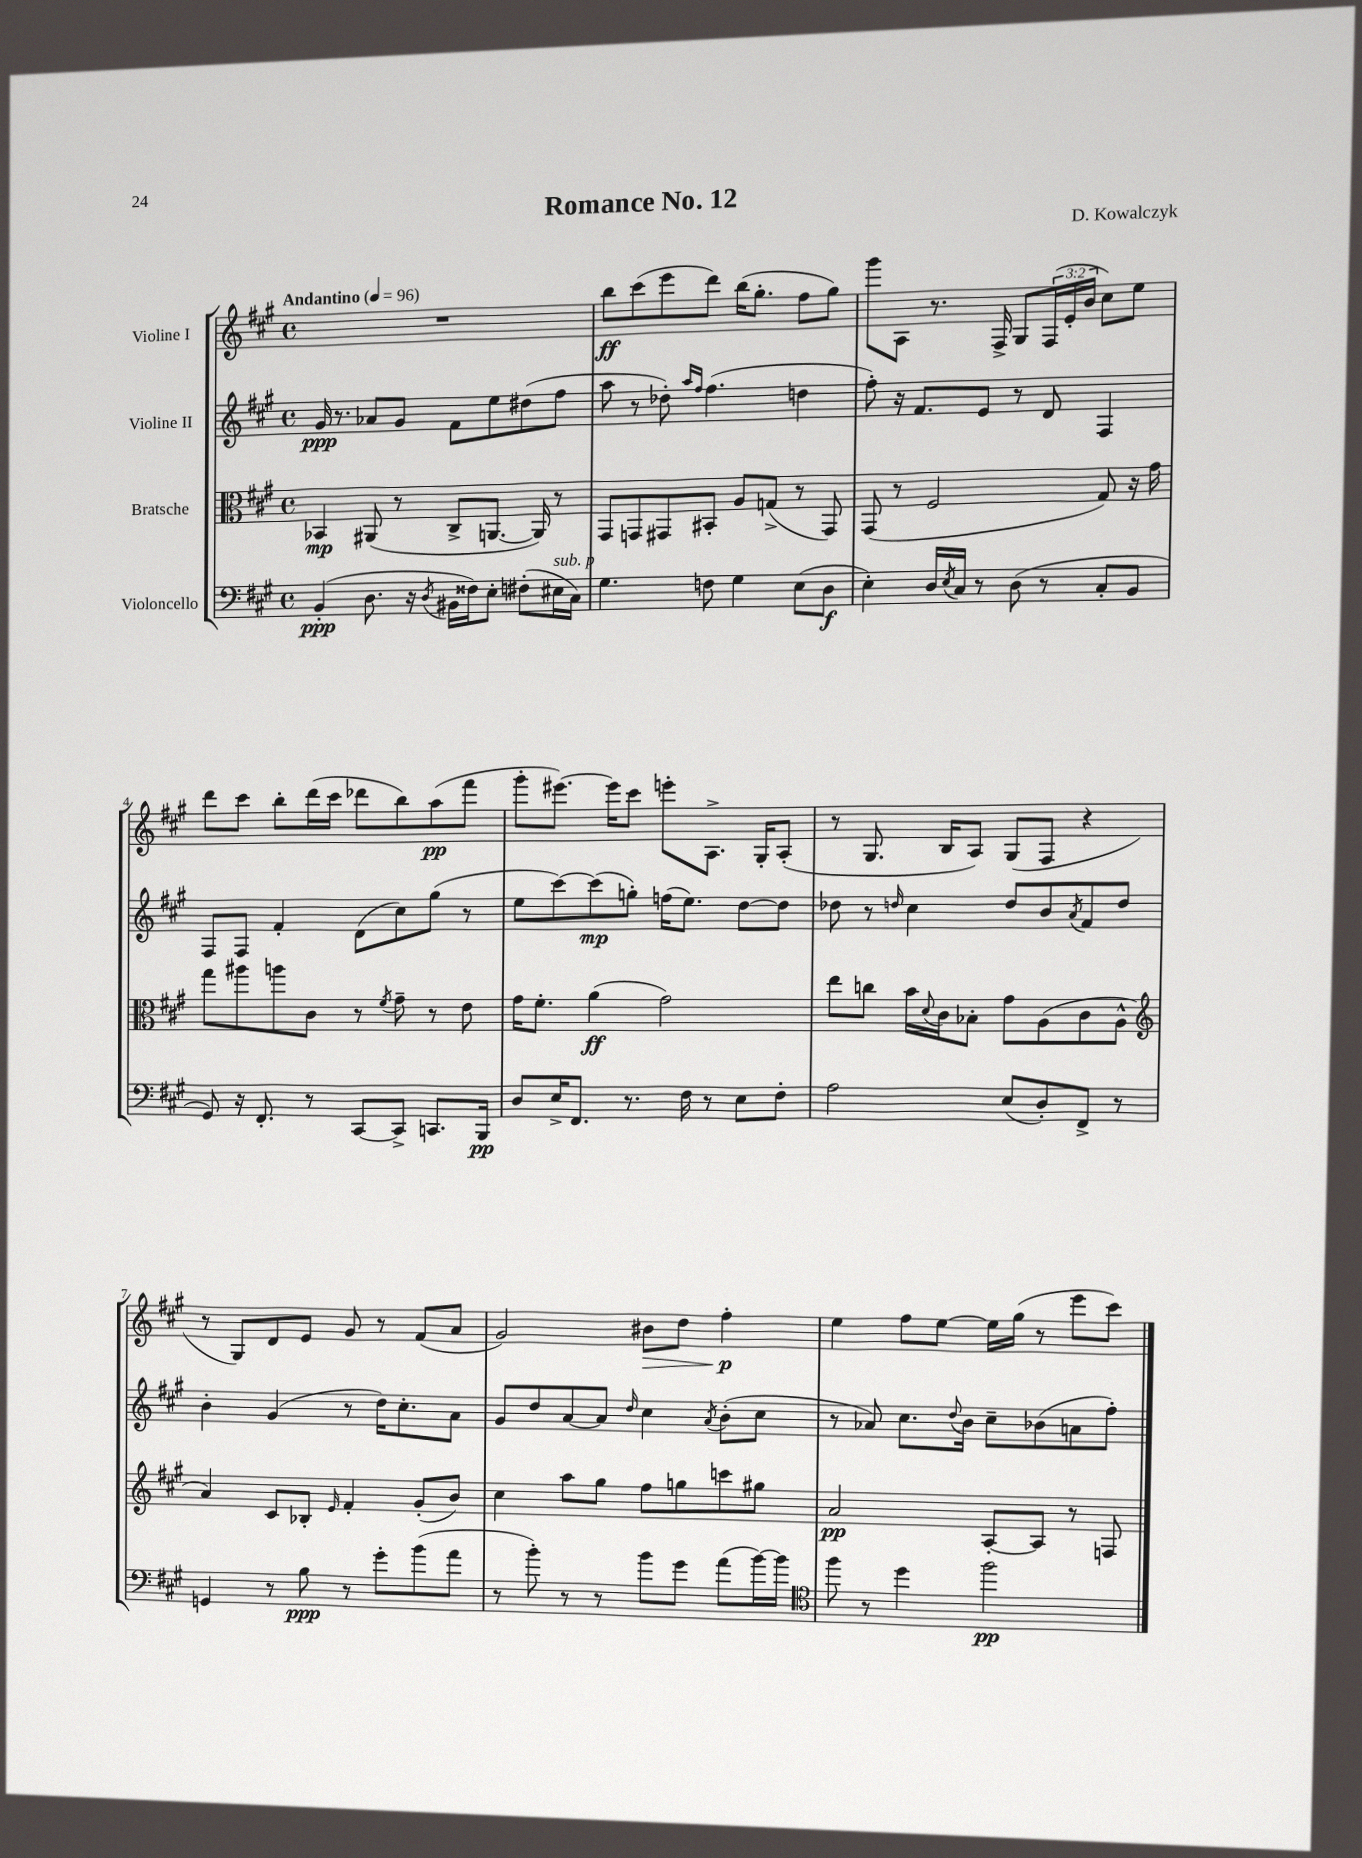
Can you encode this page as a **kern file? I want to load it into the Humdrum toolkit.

**kern	**kern	**kern	**kern
*staff4	*staff3	*staff2	*staff1
*clefF4	*clefC3	*clefG2	*clefG2
*k[f#c#g#]	*k[f#c#g#]	*k[f#c#g#]	*k[f#c#g#]
*M4/4	*M4/4	*M4/4	*M4/4
*met(c)	*met(c)	*met(c)	*met(c)
*MM96	*MM96	*MM96	*MM96
(4BB'	4BB-	16g#	1r
.	.	8.r	.
8.D	(8AA#	8a-	.
.	8r	8g#	.
16r	.	.	.
8qD	.	.	.
16BB#	8C#^	8f#	.
16F##)	.	.	.
8E'	[8.AA	8ee	.
(8F#'	.	(8dd#	.
.	16AA])	.	.
16E#	8r	8ff#	.
16C#)	.	.	.
=	=	=	=
4.G#	8GG#	8aa	8bb
.	8GG	8r	(8ccc#
.	8GG#	8dd-')	8eee
.	.	16qqaa	.
.	.	16qqff#	.
8F	8BB#'	(4.ff#	8ddd)
4G#	8A	.	(16bb
.	.	.	8.gg#'
.	(8G^	.	.
(8E	8r	4dd	8ff#
8D	8GG#)	.	8gg#)
=	=	=	=
4E')	(8GG#	8ff#')	8ggg#
.	8r	16r	8A
.	.	8.f#	.
16D	2F#	.	8.r
8qE	.	.	.
16C#	.	.	.
8r	.	8e	.
.	.	.	16F#^
(8D	.	8r	8G#
8r	.	8d	(24F#
.	.	.	24e'
.	.	.	24b
8C#'	8G#)	4F#	8cc#)
8BB	16r	.	8ee
.	16g#	.	.
=	=	=	=
8GG#)	8gg#	8F#	8ddd
16r	8aa#	8F#	8ccc#
8.FF#'	.	.	.
.	8aa	4f#'	8bb'
8r	8c#	.	(16ddd
.	.	.	16ccc#
[8CC#	8r	(8d	8ddd-
.	8qf#	.	.
8CC#^]	8g#~	8cc#)	8bb)
8.CC	8r	(8gg#	(8aa
.	8e	8r	8fff#
16BBB	.	.	.
=	=	=	=
8D	16g#	8ee	8ggg#'
.	8.f#'	.	.
16E^	.	[8ccc#)	[8.eee#)
8.FF#	.	.	.
.	(4a	(8ccc#]	.
.	.	.	16eee#]
8.r	.	8gg')	8ccc#
.	2g#)	(16ff	8eee'
16F#	.	8.ee)	.
8r	.	.	8.A^
8E	.	[8dd	.
.	.	.	16G#'
8F#'	.	8dd]	(8A'
=	=	=	=
2A	8ee	8dd-	8r
.	8cc	8r	8.G#
.	.	16qqdd	.
.	16b	4cc#	.
.	8qqd	.	.
.	16c#	.	16B
.	8B-'	.	8A)
(8E	8g#	8dd	(8G#
8D')	(8A	8b	8F#
.	.	8qa	.
8FF#^	8c#	8f#	4r
8r	8A^^	8dd	.
=	=	=	=
*	*clefG2	*	*
4GG	4a)	4b'	8r
.	.	.	8G#)
8r	8c#	(4g#	8d
8B	8B-'	.	8e
.	16qqe	.	.
8r	4f#'	8r	8g#
8g#'	.	16dd)	8r
.	.	8.cc#'	.
(8b	(8g#'	.	(8f#
8a	8b)	8a	8a
=	=	=	=
8r	4cc#	8g#	2g#)
8b')	.	8dd	.
8r	8aa	[8a	.
8r	8gg#	8a]	.
.	.	16qqdd	.
8b	8ff#	4cc#	8b#
8g#	8gg	.	8dd
.	.	8qa	.
(8a	8ccc	(8b'	4ff#'
[16b)	8gg#	8cc#	.
16b]	.	.	.
=	=	=	=
*clefC4	*	*	*
8ff#	2a	8r	4ee
8r	.	8a-)	.
4dd	.	8.cc#	8ff#
.	.	.	[8ee
.	.	8qqdd	.
.	.	16b	.
2ff#	[8A'	8cc#~	16ee]
.	.	.	(16gg#
.	8A]	(8b-	8r
.	8r	8a	8eee
.	8F	8ff#')	8ccc#)
==	==	==	==
*-	*-	*-	*-
